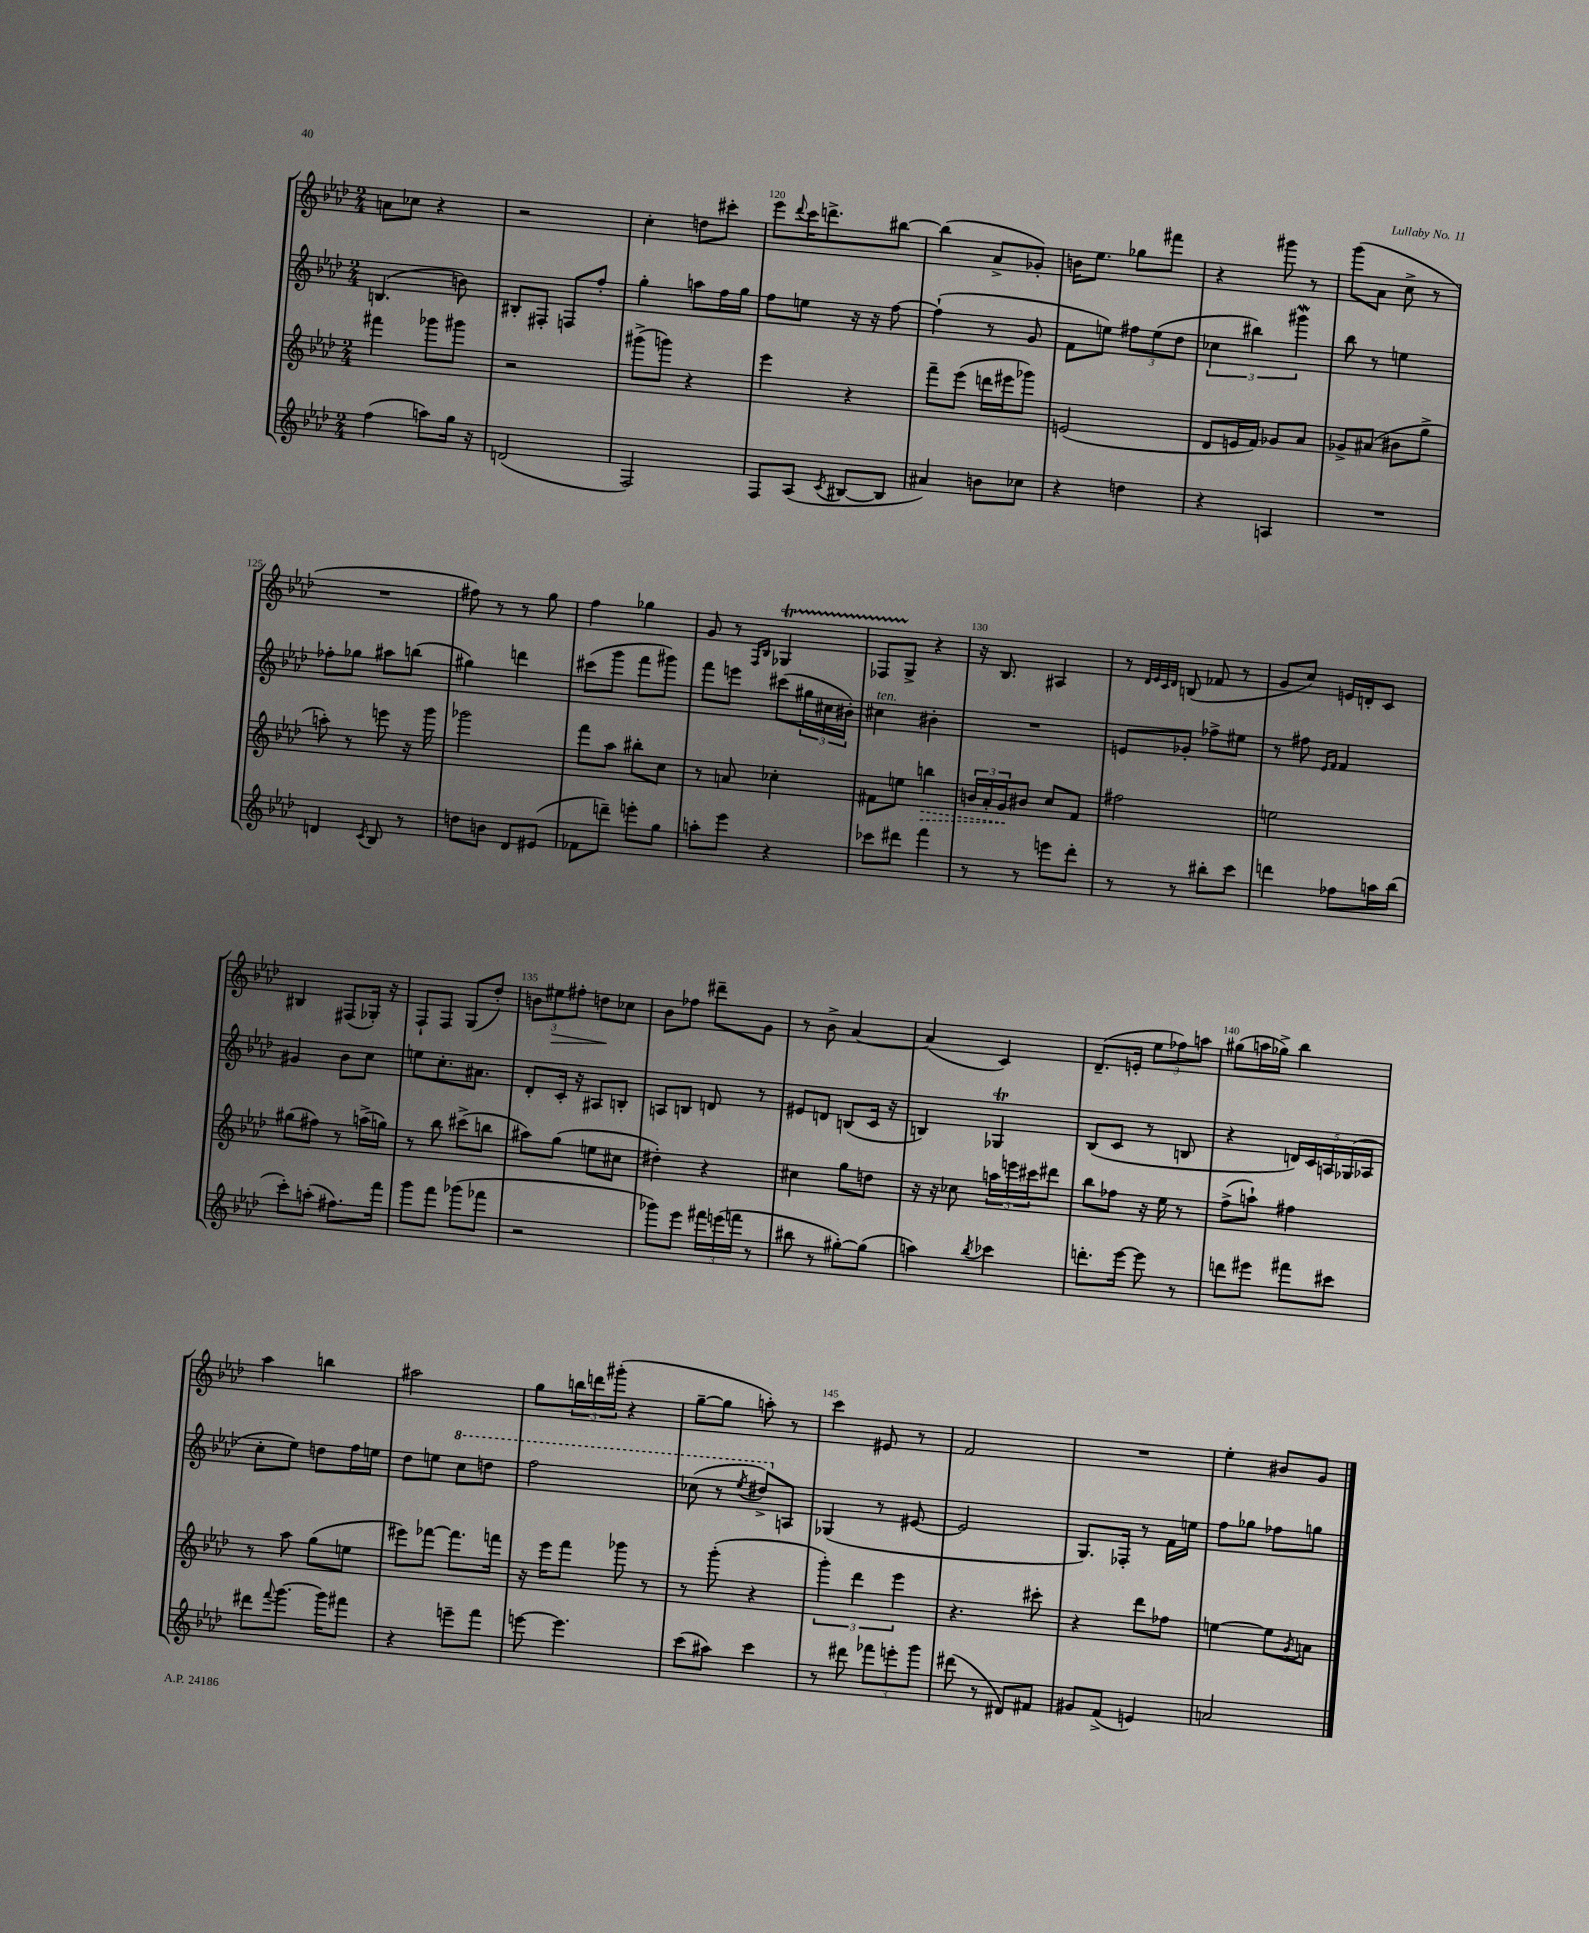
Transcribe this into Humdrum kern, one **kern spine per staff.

**kern	**kern	**kern	**kern
*staff4	*staff3	*staff2	*staff1
*clefG2	*clefG2	*clefG2	*clefG2
*k[b-e-a-d-]	*k[b-e-a-d-]	*k[b-e-a-d-]	*k[b-e-a-d-]
*M2/4	*M2/4	*M2/4	*M2/4
(4ff	4fff#	(4.B	8a
.	.	.	8cc-
8aa)	8ggg-	.	4r
16gg	8ggg#	8b)	.
16r	.	.	.
=	=	=	=
(2d	2r	8B#'	2r
.	.	8F#'	.
.	.	8F	.
.	.	8ff'	.
=	=	=	=
2F)	(8ggg#^	4gg'	4cc'
.	8ggg)	.	.
.	4r	8aa	8dd
.	.	16ff	8ccc#'
.	.	16gg	.
=	=	=	=
8F	4eee-	8ff	8eee-
.	.	.	8qqddd-
(8A-	.	8ee	16ccc
.	.	.	8.ddd^
8qc	.	.	.
[8B#	4r	16r	.
.	.	16r	.
8B#]	.	[8ff	[8bb#
=	=	=	=
4a#)	8fff~	(4ff`]	(4bb#]
.	(8eee-	.	.
8b	16ddd	8r	8a-^
.	16eee#	.	.
8cc-	8ggg-)	8g	8g-')
=	=	=	=
4r	(2e	8f	16b
.	.	.	8.ee-
.	.	8ee)	.
4dd	.	12ff#	8gg-
.	.	(12ee	.
.	.	.	8fff#
.	.	12dd-	.
=	=	=	=
4r	8d-	6cc-	4r
.	16e	.	.
.	.	6bb#)	.
.	16f)	.	.
4A	8g-	.	8ggg#
.	.	6ggg#	.
.	8a-	.	8r
=	=	=	=
2r	8g-^	8bb-	(8ggg
.	(8a#	8r	8a-
.	8b#	4ee	8cc^
.	8gg^	.	8r
=	=	=	=
4d	8aa')	8ff-'	2r
.	8r	8gg-	.
8qc	.	.	.
8B-	8eee	8aa#	.
8r	16r	(8bb	.
.	16ggg	.	.
=	=	=	=
8dd	2ggg-	4gg#)	8ff#)
8b	.	.	8r
8d-	.	4ddd	8r
(8e#	.	.	8gg
=	=	=	=
8f-	8fff	(8ccc#	4ff
8ddd~)	8aa-	8ggg	.
8eee'	8bb#'	8fff	4gg-
8gg	8cc	8ggg#)	.
=	=	=	=
8aa'	8r	8fff	8g
8eee-	8a	8eee	8r
.	.	.	16qqF
.	.	.	16qqB-
4r	4cc-'	(8ccc#	4G-
.	.	24gg#	.
.	.	24cc#	.
.	.	24b#')	.
=	=	=	=
8ccc-	8f#	4cc#	8F-
8ddd#	8ee	.	8G^
4fff	4bb	4b#'	4r
=	=	=	=
8r	24b	2r	16r
.	24a-'	.	.
.	.	.	8.B-
.	24g	.	.
8r	8b#	.	.
8eee	8cc	.	4A#
8ddd-'	8f	.	.
=	=	=	=
8r	2ff#	8e	8r
.	.	.	32qqd-
.	.	.	32qqe-
.	.	.	32qqc
.	.	.	32qqd-
8r	.	8g-'	(8B
8bb#'	.	8ff-^	8f-
8ccc	.	8ee#	8r
=	=	=	=
4ddd	2ee	8r	8g
.	.	8ff#	8cc)
.	.	16qqe-	.
.	.	16qqf	.
8ff-	.	4f	16e
.	.	.	16d'
16aa	.	.	8c
(16bb-	.	.	.
=	=	=	=
8ccc')	(8gg#	4g#	4B#
(8aa'	8ff#)	.	.
8.ff#)	8r	8b-	(8F#
.	(16aa^	8cc	16G-')
16fff	16gg)	.	16r
=	=	=	=
8ggg	8r	8ee	8F`
8fff	8bb-	8.cc'	8F
(8ggg-	(8ccc#^	.	(8G
.	.	8.a#	.
8fff-	8bb	.	8dd-')
=	=	=	=
2r	8aa#)	8d-'	12b
.	.	.	12ee#
.	(8gg	16c'	.
.	.	.	12ff#'
.	.	16r	.
.	8ee	8A#	8dd
.	8cc#	8B'	8cc-
=	=	=	=
8ggg-)	4dd#')	8A	8b-
8eee-	.	8B	8ff-
24fff#	4r	8d	8ddd#~
(24eee	.	.	.
24fff	.	.	.
8r	.	8r	8g
=	=	=	=
8bb#	4cc#	8e#	8r
8r	.	8d	8b-^
[8gg#')	8gg	(8B	[4a-
(8gg#]	8dd	16c	.
.	.	16r	.
=	=	=	=
4aa)	16r	4B)	(4a-]
.	16r	.	.
.	8cc-	.	.
8qbb-	.	.	.
4ccc-	24aa	4G-	4c)
.	24eee	.	.
.	24ccc#	.	.
.	8ddd#	.	.
=	=	=	=
8.ddd'	8bb-	(8B-	(8.d-~
.	8ff-	8c	.
[16eee-	.	.	16e'
8eee-]	16r	8r	12ee-
.	16ee-	.	.
.	.	.	12ff-)
8r	8r	8B	.
.	.	.	12aa
=	=	=	=
8ddd	(8ff^	4r	(8gg#
8eee#	8aa`)	.	16aa
.	.	.	16gg-^)
8fff#	4ff#	20d)	4bb-
.	.	20c	.
.	.	20A	.
8ccc#	.	.	.
.	.	(20G-	.
.	.	20A-	.
=	=	=	=
8ddd#	8r	8cc'	4aa-
8qqfff	.	.	.
[8.ggg	8aa-	8ee-)	.
.	(8gg	8dd	4bb
16ggg]	.	.	.
8fff#	8ee	16ff	.
.	.	16ee	.
=	=	=	=
4r	8eee#)	8dd-	2aa#
.	[8fff-	8ee	.
8eee~	8.fff-]	8ccc	.
8fff	.	8ddd	.
.	16fff	.	.
=	=	=	=
[8eee	16r	2fff	8gg
.	16eee-	.	.
4.eee]	8fff	.	24bb
.	.	.	24ddd
.	.	.	(24ggg#'
.	8ggg-	.	4r
.	8r	.	.
=	=	=	=
(8ccc	8r	(8ccc-	[8gg~
8aa#)	(8ggg'	8r	8gg]
.	.	8qeee-	.
4ccc	4r	8ddd#^)	8aa')
.	.	8A	8r
=	=	=	=
8r	6ggg')	(4G-	4ccc
8ddd#	.	.	.
.	6ddd-	.	.
12fff-	.	8r	8e#
12eee'	6eee-	.	.
.	.	[8e#	8r
12ggg	.	.	.
=	=	=	=
(8ddd#	4.r	2e#]	2f
8r	.	.	.
8d#)	.	.	.
8f#	8ccc#'	.	.
=	=	=	=
8g#	4r	8.G)	2r
(8f^	.	.	.
.	.	16F-'	.
4e)	8ddd-	8r	.
.	8ff-	16f	.
.	.	16ee	.
=	=	=	=
2a	[4ee	8ff	4ee-'
.	.	8gg-	.
.	8ee]	8ff-	8b#
.	8qg	.	.
.	8a	8gg	8g
==	==	==	==
*-	*-	*-	*-
